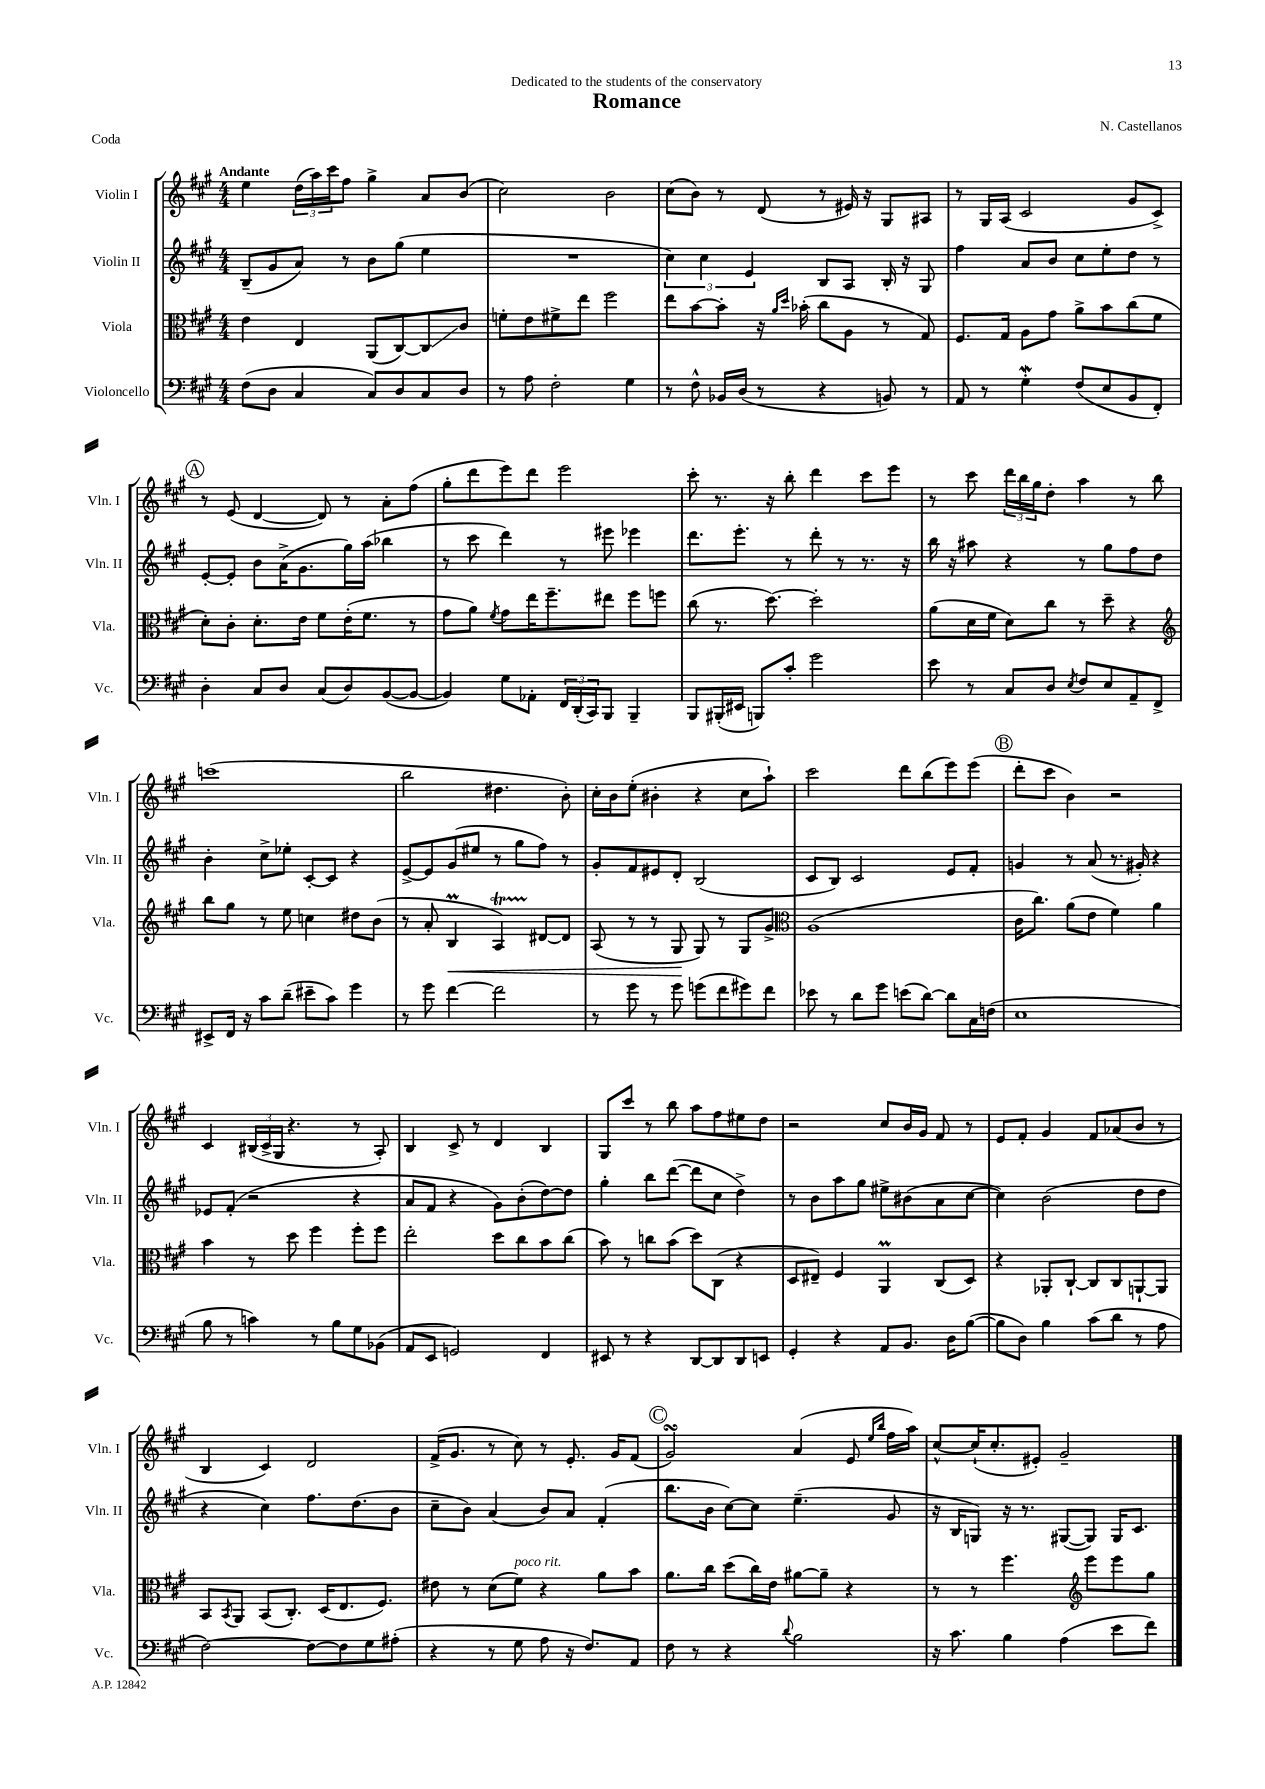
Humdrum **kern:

**kern	**kern	**kern	**kern
*staff4	*staff3	*staff2	*staff1
*clefF4	*clefC3	*clefG2	*clefG2
*k[f#c#g#]	*k[f#c#g#]	*k[f#c#g#]	*k[f#c#g#]
*M4/4	*M4/4	*M4/4	*M4/4
(8F#\L	4e\	(8B~/L	4ee\
8D\J	.	8g#/	.
4C#/	4E/	8a/J)	(24dd\LL
.	.	.	24aa\)
.	.	.	24ccc#\J
.	.	8r	8ff#\J
8C#/L)	(8AA/L	8b\L	4gg#^\
8D/	[8C#/)	(8gg#\J	.
8C#/	8C#/]	4ee\	8a/L
8D/J	8c#/J	.	(8b/J
=	=	=	=
8r	8f'\L	1r	2cc#\)
8A\	8e\	.	.
2F#'\	8f#^\	.	.
.	8ee\J	.	.
.	2ff#\	.	2b\
4G#\	.	.	.
=	=	=	=
8r	8ee\L	6cc#\)	(8cc#\L
8F#^^\	[8b\	.	8b\J)
.	.	6cc#\	.
16BB-/LL	8b'\]J	.	8r
(16D/JJ	.	.	.
.	.	6e/	.
8r	16r	.	(8d/
.	16qqa/LL	.	.
.	16qqdd/JJ	.	.
.	(16b-'\	.	.
4r	8cc#\L	8B/L	8r
.	8A\J	8A/J	16e#/)
.	.	.	16r
8BB/)	8r	16B'/	8G#/L
.	.	16r	.
8r	8G#/)	8G#/	8A#/J
=	=	=	=
8AA/	8.F#/L	4ff#\	8r
8r	.	.	16G#/LL
.	16G#/Jk	.	(16A/JJ
4G#'\	8A\L	8a/L	2c#/
.	8g#\J	8b/J	.
(8F#/L	8a^\L	8cc#\L	.
8E/	8b\	8ee'\	.
8BB/	(8cc#\	8dd\J	8g#/L
8FF#'/J)	8f#\J	8r	8c#^/J)
=	=	=	=
4D'\	8d'\L)	[8e'/L	8r
.	8c#'\J	8e'/]J	(8e/
8C#/L	8.d'\L	8b\L	[4d/
8D/J	.	(16a^\K	.
.	16e\Jk	8.g#\	.
(8C#/L	8f#\L	.	8d/])
8D/)	(16e'\K	16gg#\L)	8r
.	8.f#\J	(16aa\JJ	.
([8BB/	.	4bb-\	8a'\L
8BB/_J	8r	.	(8ff#\J
=	=	=	=
4BB/])	8g#\L	8r	8gg#'\L
.	8a\J)	8ccc#\	8ddd\
.	8qf#/	.	.
8G#\L	8g#\L	4ddd\)	8eee\)
8AA-'\J	16ee\K	.	8ddd\J
.	8.ff#~\	.	.
24FF#/LL	.	8r	2eee\
(24DD'/	.	.	.
24CC#/J)	.	.	.
8BBB/J	8ee#\J	8eee#\	.
4BBB~/	8ff#\L	4eee-\	.
.	8ff\J	.	.
=	=	=	=
8BBB/L	(8cc#\	8.ddd\L	8ccc#'\
(16BBB#'/L	8.r	.	8.r
16EE#/JJ	.	8.eee'\J	.
8BBB/L)	.	.	.
.	[8.dd\)	.	16r
8c#'/J	.	8r	8bb'\
2g#\	2dd'\]	8ddd'\	4ddd\
.	.	8r	.
.	.	8.r	8ccc#\L
.	.	.	8eee\J
.	.	16r	.
=	=	=	=
8e\	(8a\L	16bb\	8r
.	.	16r	.
8r	16d\L	8aa#\	8ccc#\
.	16f#\JJ	.	.
8C#/L	8d\L)	4r	24ddd\LL
.	.	.	24bb\
.	.	.	24gg#\J
8D/J	8cc#\J	.	8dd'\J
8qE/	.	.	.
8F#/L	8r	8r	4aa\
8E/	8dd~\	8gg#\L	.
8AA~/	4r	8ff#\	8r
8FF#^/J	.	8dd\J	8bb\
=	=	=	=
*	*clefG2	*	*
8EE#^/L	8bb\L	4b'\	(1ccc
16FF#/Jk	8gg#\J	.	.
16r	.	.	.
8c#\L	8r	8cc#^\L	.
(8d~\J	8ee\	8ee-'\J	.
8e#~\L	4cc\	[8c#'/L	.
8c#\J)	.	8c#/]J	.
4g#\	8dd#\L	4r	.
.	(8b\J	.	.
=	=	=	=
8r	8r	[8e^/L	2bb\
8g#\	8a'/	8e/]	.
[4f#\	4B/	(8g#/	.
.	.	8ee#/J	.
2f#\]	4A/)	8r	4.dd#\
.	.	8gg#\L	.
.	[8d#/L	8ff#\J)	.
.	8d#/]J	8r	8b'\)
=	=	=	=
8r	(8A/	8g#'/L	16cc#'\LL
.	.	.	16b\J
8g#\	8r	8f#/	(8ee'\J
8r	8r	8e#/	4b#'\
8g#\	8G#/	8d'/J	.
(8g\L	8G#/)	(2B/	4r
8f#\	8r	.	.
8g#\)	8G#/L	.	8cc#\L
8f#\J	8g#^/J	.	8aa`\J)
=	=	=	=
*	*clefC3	*	*
8e-\	(1A	8c#/L	2ccc#\
8r	.	8B/J)	.
8d\L	.	2c#/	.
8g#\J	.	.	.
(8e\L	.	.	8ddd\L
[8d\J)	.	.	(8bb\
8d\]L	.	8e/L	8eee\)
16C#\L	.	8f#'/J	(8eee\J
(16F\JJ	.	.	.
=	=	=	=
1E	16c#\LK	4g/	8ddd'\L
.	8.cc#\J)	.	.
.	.	.	8ccc#\J
.	(8a\L	8r	4b\)
.	8e\J	(8a/	.
.	4f#\)	8.r	2r
.	.	16g#'/)	.
.	4a\	4r	.
=	=	=	=
8B\	4b\	8e-/L	4c#/
8r	.	(8f#'/J	.
4c\)	8r	2r	(24B#/LL
.	.	.	24c#^/
.	.	.	24G#/JJ
.	8dd\	.	4.r
8r	4ff#\	.	.
8B\L	.	.	.
8G#\	8ff#'\L	4r	8r
(8BB-\J	8ff#\J	.	8A'/)
=	=	=	=
8AA/L	2ee'\	8a/L	4B/
8EE/J	.	8f#/J	.
2GG/)	.	4r	8c#^/
.	.	.	8r
.	8dd\L	8g#\L)	4d/
.	8cc#\	(8b'\	.
4FF#/	8b\	[8dd\)	4B/
.	(8cc#\J	8dd\]J	.
=	=	=	=
8EE#/	8b\)	4gg#'\	8G#/L
8r	8r	.	8ccc#/J
4r	8cc\L	8bb\L	8r
.	(8b\J	([8ddd\J	8bb\
[8DD/L	8dd\L)	8ddd\]L	8aa\L
8DD/]	(8C#\J	8cc#\J	8ff#\
8DD/	4r	4dd^\)	8ee#\
8EE/J	.	.	8dd\J
=	=	=	=
4GG#'/	8D/L	8r	2r
.	8E#~/J)	8b\L	.
4r	4F#/	8aa\	.
.	.	8gg#\J	.
8AA/L	4AA/	8ee#^\L	8cc#/L
8.BB/J	.	(8b#\	16b/L
.	.	.	16g#/JJ
.	(8C#/L	8a\	8f#/
16D\LK	.	.	.
([8B\J	8D/J)	[8cc#\J	8r
=	=	=	=
8B\]L	4r	4cc#\])	8e/L
8D\J)	.	.	8f#'/J
4B\	8AA-'/L	(2b\	4g#/
.	[8C#`/J	.	.
(8c#\L	8C#/]L	.	8f#/L
8d\J	8C#/	.	(8a-/
8r	[8AA`/	8dd\L	8b/J
8A\	8AA/]J	8dd\J	8r
=	=	=	=
[2F#\)	8BB/L	4r	4B/
.	8qBB/	.	.
.	8AA/J	.	.
.	(8BB/L	4cc#\)	4c#/)
.	8.C#'/J)	.	.
8F#\_L	.	8.ff#\L	2d/
.	(16D/LK	.	.
8F#\]	8.E/	.	.
.	.	(8.dd\	.
8G#\	.	.	.
.	8.F#/J)	.	.
(8A#'\J	.	8b\J	.
=	=	=	=
4r	8e#\	8cc#~\L	(16f#^/LK
.	.	.	8.g#/J
.	8r	8b\J)	.
8r	(8d\L	(4a/	8r
8G#\	8f#\J)	.	8cc#\)
8A\	4r	8b/L)	8r
16r	.	8a/J	8.e'/
8.F#/L)	.	.	.
.	8a\L	(4f#'/	.
.	.	.	16g#/LK
8AA/J	8b\J	.	(8f#/J
=	=	=	=
8F#\	8.a\L	8.bb\L	2g#/)
8r	.	.	.
.	16cc#\Jk	16b\Jk	.
4r	(8dd\L	[8cc#\L)	.
.	16cc#\L)	8cc#\]J	.
.	16e\JJ	.	.
8qqd/	.	.	.
2B\	[8a#\L	(4.ee~\	(4a/
.	8a#~\]J	.	.
.	4r	.	8e/
.	.	.	16qqee/LL
.	.	.	16qqbb/JJ
.	.	8g#/	16ff#\LL
.	.	.	16aa\JJ)
=	=	=	=
16r	8r	16r	[8cc#^^/L
8.c#\	.	16B/LK	.
.	8r	8G/J)	(16cc#`/]K
.	.	.	8.cc#'/
4B\	4.ff#\	16r	.
.	.	8.r	.
.	.	.	8e#'/J)
(4A\	.	([8G#/L	2g#~/
*	*clefG2	*	*
.	8eee\L	8G#/]J)	.
8e\L	8eee\	16G#/LK	.
.	.	8.c#/J	.
8f#\J)	8gg#\J	.	.
==	==	==	==
*-	*-	*-	*-
